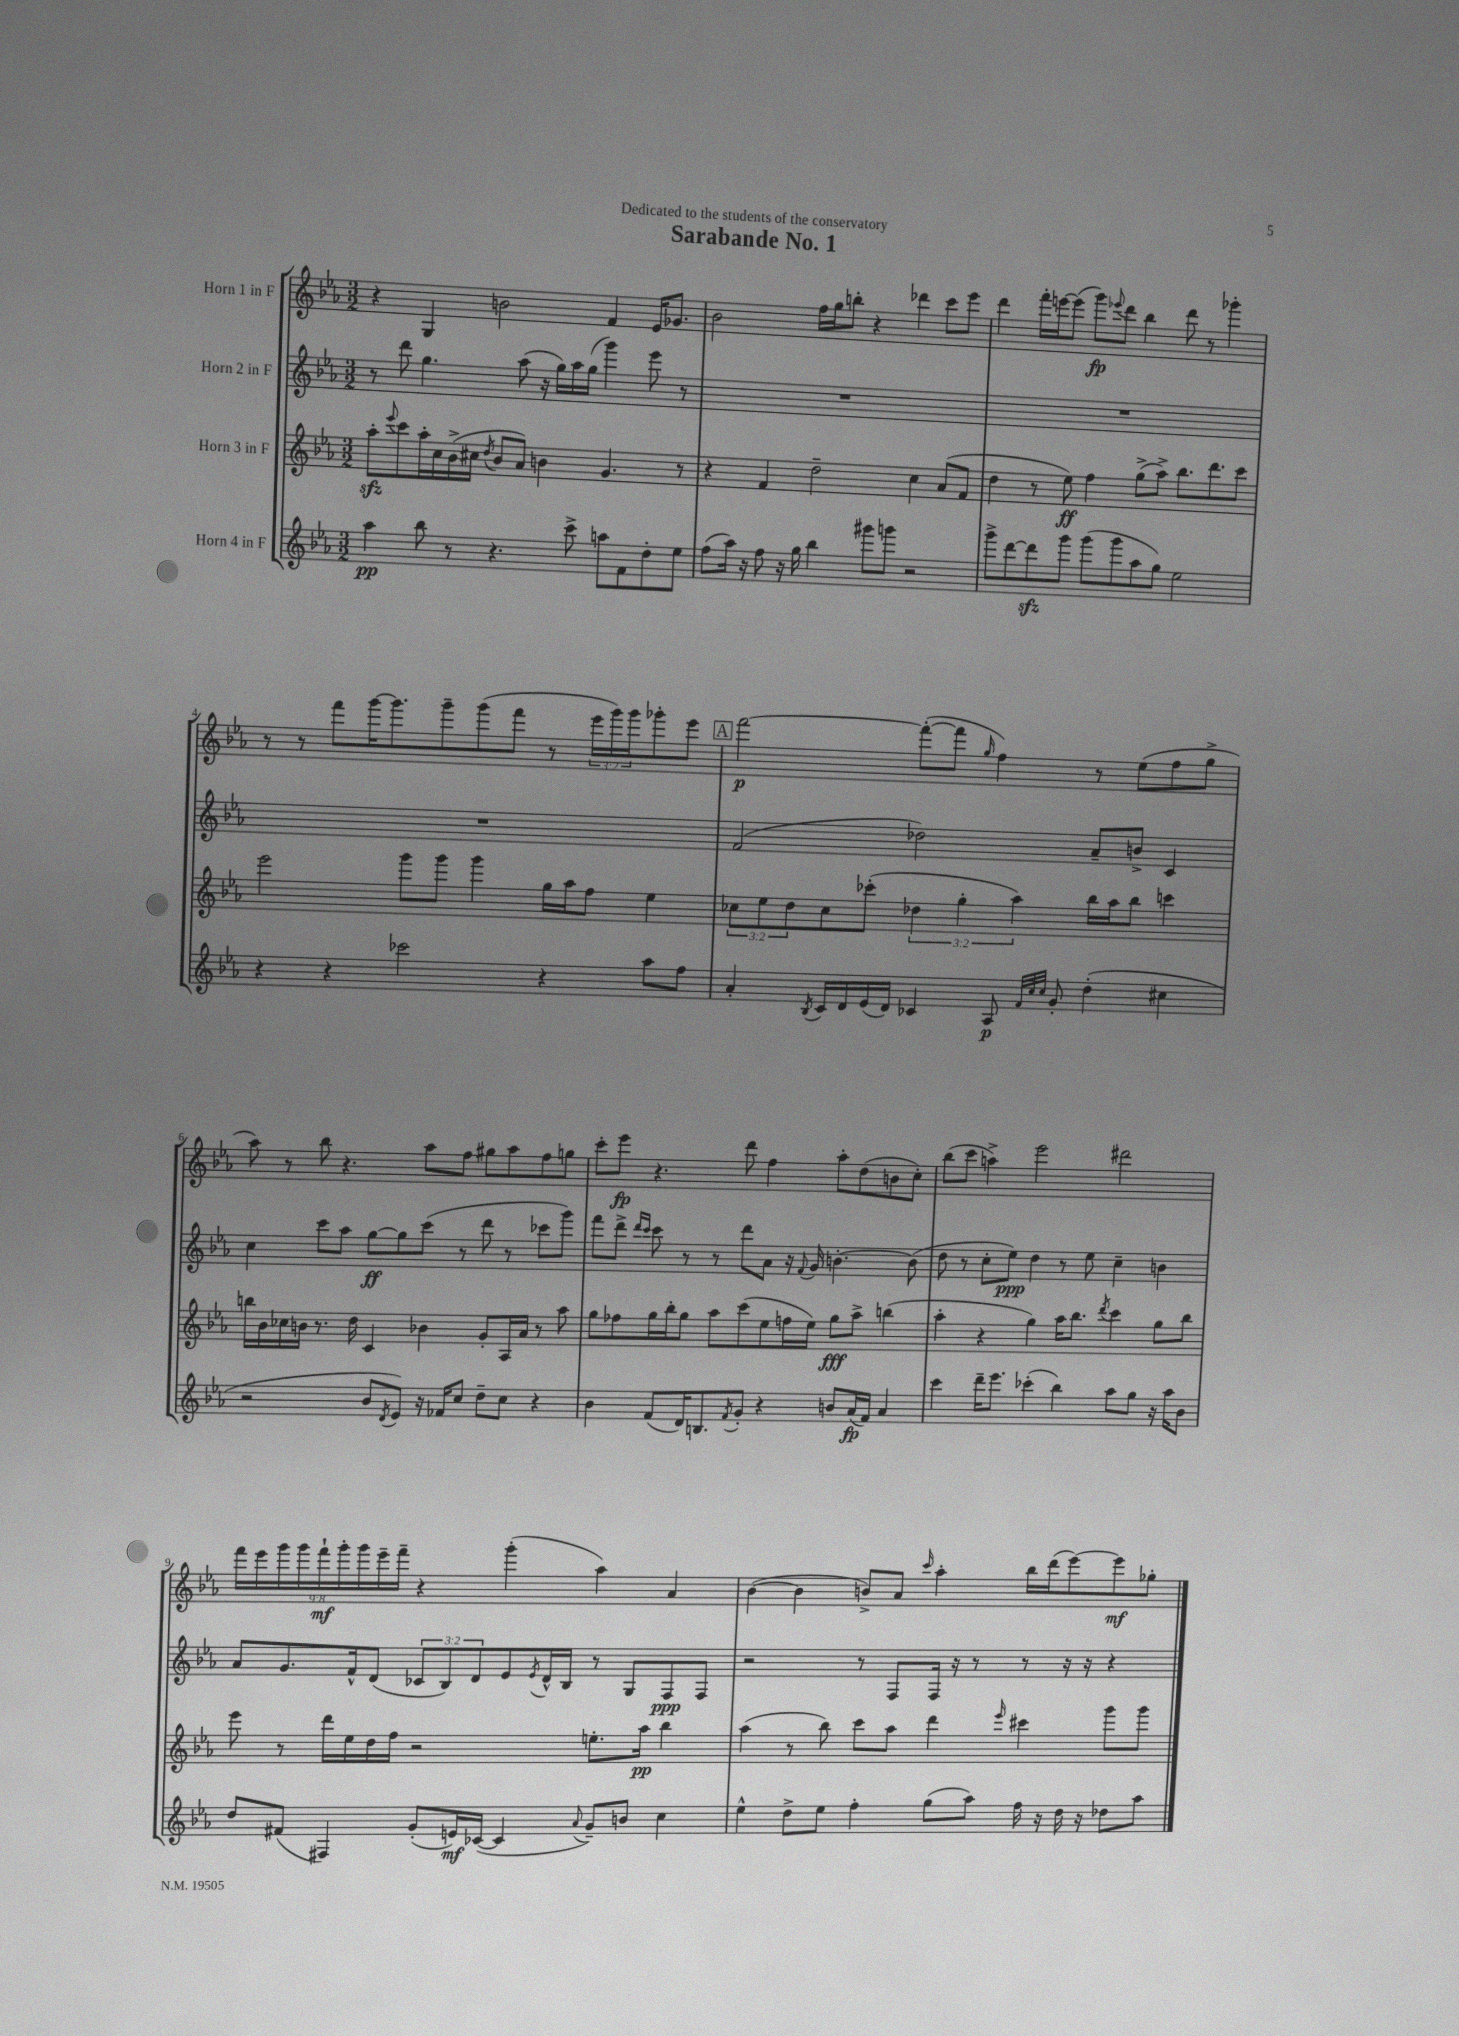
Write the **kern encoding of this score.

**kern	**dynam	**kern	**dynam	**kern	**dynam	**kern	**dynam
*part4	*part4	*part3	*part3	*part2	*part2	*part1	*part1
*staff4	*staff4	*staff3	*staff3	*staff2	*staff2	*staff1	*staff1
*I"Horn 4 in F	*	*I"Horn 3 in F	*	*I"Horn 2 in F	*	*I"Horn 1 in F	*
*clefG2	*	*clefG2	*	*clefG2	*	*clefG2	*
*k[b-e-a-]	*	*k[b-e-a-]	*	*k[b-e-a-]	*	*k[b-e-a-]	*
*M3/2	*	*M3/2	*	*M3/2	*	*M3/2	*
=1	=1	=1	=1	=1	=1	=1	=1
4aa-\	pp	8aa-zz'\L	.	8r	.	4r	.
.	.	8qqeee-/	.	.	.	.	.
.	.	8ccc\	.	8ddd\	.	.	.
8bb-\	.	16aa-'\L	.	4.gg\	.	4G/	.
.	.	16cc\	.	.	.	.	.
8r	.	(16b-^\	.	.	.	.	.
.	.	16cc#X\JJ	.	.	.	.	.
.	.	8qdd/	.	.	.	.	.
4.r	.	8b-/L	.	.	.	2bn\	.
.	.	8a-/J)	.	(8aa-\	.	.	.
.	.	4bn\	.	16r	.	.	.
.	.	.	.	16gg\LL)	.	.	.
8ccc^\	.	.	.	16aa-\	.	.	.
.	.	.	.	(16gg\JJ	.	.	.
8aan\L	.	4.g/	.	4ggg\)	.	4f/	.
8f\	.	.	.	.	.	.	.
8dd'\	.	.	.	8eee-\	.	16e-/KL	.
.	.	.	.	.	.	8.g-X/J	.
8ee-\J	.	8r	.	8r	.	.	.
=2	=2	=2	=2	=2	=2	=2	=2
(8ff\L	.	4r	.	1.r	.	2b-\	.
16aa-\Jk)	.	.	.	.	.	.	.
16r	.	.	.	.	.	.	.
8ff\	.	4f/	.	.	.	.	.
16r	.	.	.	.	.	.	.
16gg\	.	.	.	.	.	.	.
4bb-\	.	2dd~\	.	.	.	16ff\LL	.
.	.	.	.	.	.	16gg\J	.
.	.	.	.	.	.	8bbn'\J	.
8ggg#X\L	.	.	.	.	.	4r	.
8gggn\J	.	.	.	.	.	.	.
2r	.	4cc\	.	.	.	4ddd-X\	.
.	.	(8a-/L	.	.	.	8ccc\L	.
.	.	8f/J	.	.	.	8eee-\J	.
=3	=3	=3	=3	=3	=3	=3	=3
8ggg^\L	.	4dd\	.	1.r	.	4ddd\	.
[8ddd\	.	.	.	.	.	.	.
8dddzz\]	.	8r	.	.	.	16fff'\LL	.
.	.	.	.	.	.	[16eeen\J	.
8ggg\J	.	8ee-\)	ff	.	.	(8eee\J]	.
(8ggg\L	.	4ff\	.	.	.	8ggg\L)	fp
.	.	.	.	.	.	8qqeee-X/	.
8ggg\	.	.	.	.	.	8ddd\J	.
8aa-\	.	(8gg^\L	.	.	.	4bb-\	.
8gg\J)	.	8aa-^\J)	.	.	.	.	.
2ee-\	.	8.bb-\L	.	.	.	8ddd\	.
.	.	.	.	.	.	8r	.
.	.	8.ddd\	.	.	.	.	.
.	.	.	.	.	.	4ggg-X'\	.
.	.	8ccc\J	.	.	.	.	.
!!LO:LB:g=z
=4	=4	=4	=4	=4	=4	=4	=4
4r	.	2eee-\	.	1.r	.	8r	.
.	.	.	.	.	.	8r	.
4r	.	.	.	.	.	8fff\L	.
.	.	.	.	.	.	[16ggg\K	.
.	.	.	.	.	.	8.ggg\]	.
2ccc-X\	.	8ggg\L	.	.	.	.	.
.	.	8ggg\J	.	.	.	8ggg~\	.
.	.	4ggg\	.	.	.	(8ggg\	.
.	.	.	.	.	.	8fff\J	.
4r	.	16gg\LL	.	.	.	8r	.
.	.	16aa-\J	.	.	.	.	.
.	.	8ff\J	.	.	.	24eee-\LL	.
.	.	.	.	.	.	24ggg\)	.
.	.	.	.	.	.	24ggg\J	.
8aa-\L	.	4ee-\	.	.	.	8ggg-X'\	.
8ff\J	.	.	.	.	.	8eee-\J	.
!!LO:REH:place=s1:t=A
=5	=5	=5	=5	=5	=5	=5	=5
4a-'/	.	12cc-X\L	.	(2f/	.	[2fff\	p
.	.	12ee-\	.	.	.	.	.
.	.	12dd\	.	.	.	.	.
8qB-/	.	.	.	.	.	.	.
16c/LL	.	8cc-\	.	.	.	.	.
16d/	.	.	.	.	.	.	.
(16e-/	.	(8ccc-X'\J	.	.	.	.	.
16d/JJ)	.	.	.	.	.	.	.
4c-X/	.	6dd-X\	.	2dd-X\)	.	(8fff'\L_	.
.	.	.	.	.	.	8fff\J]	.
.	.	6gg'\	.	.	.	.	.
.	.	.	.	.	.	16qqgg/	.
8A-/	p	.	.	.	.	4ff\)	.
.	.	6aa-\)	.	.	.	.	.
32qqf/LLL	.	.	.	.	.	.	.
32qqcc/	.	.	.	.	.	.	.
32qqcc/JJJ	.	.	.	.	.	.	.
8g'/	.	.	.	.	.	.	.
(4dd'\	.	16bb-\LL	.	8a-~/L	.	8r	.
.	.	16aa-\J	.	.	.	.	.
.	.	8bb-\J	.	8bn^/J	.	(8ee-\L	.
4cc#X\	.	4cccn\	.	4c/	.	8ff\	.
.	.	.	.	.	.	8gg^\J	.
!!LO:LB:g=z
=6	=6	=6	=6	=6	=6	=6	=6
2r	.	16bbn\LL	.	4cc\	.	8aa-\)	.
.	.	16b-\	.	.	.	.	.
.	.	16cc-X\	.	.	.	8r	.
.	.	16bn\JJ	.	.	.	.	.
.	.	8.r	.	8ccc\L	.	8bb-\	.
.	.	.	.	8aa-\J	.	4.r	.
.	.	16dd\	.	.	.	.	.
8b-/L	.	4c/	.	[8gg\L	ff	.	.
8qd/	.	.	.	.	.	.	.
8e-/J)	.	.	.	8gg\]	.	.	.
16r	.	4b-X\	.	(8ccc\J	.	8aa-\L	.
16f-X/KL	.	.	.	.	.	.	.
8cc/J	.	.	.	8r	.	8ff\J	.
8dd~\L	.	8g'/L	.	8ddd\	.	8gg#X\L	.
8cc\J	.	16A-/L	.	8r	.	8aa-\	.
.	.	16a-/JJ	.	.	.	.	.
4r	.	8r	.	8ccc-X\L	.	8ff\	.
.	.	8aa-\	.	8ggg\J)	.	8ggn\J	.
=7	=7	=7	=7	=7	=7	=7	=7
4b-\	.	8gg\L	.	8fff\L	.	8ccc'\L	.
.	.	8ff-X\	.	8ddd^\J	.	8eee-\J	fp
.	.	.	.	16qqddd/LL	.	.	.
.	.	.	.	16qqccc/JJ	.	.	.
(8f/L	.	16gg\L	.	8ccc\	.	4.r	.
.	.	16bb-'\J	.	.	.	.	.
16d/K)	.	8gg\J	.	8r	.	.	.
8.Bn/	.	.	.	.	.	.	.
.	.	8aa-\L	.	8r	.	.	.
8qf/	.	.	.	.	.	.	.
8g'/J	.	(8ccc\	.	8ddd\L	.	8ddd\	.
4r	.	8ee-\	.	8a-\J	.	4ff\	.
.	.	16ffn\L	.	16r	.	.	.
.	.	.	.	8qqf/	.	.	.
.	.	16ee-\JJ)	.	16g/	.	.	.
8bn/L	.	8gg\L	fff	[4.bn'\	.	8aa-'\L	.
(16a-/L	fp	8aa-^\J	.	.	.	(8dd\	.
16f/JJ)	.	.	.	.	.	.	.
4a-/	.	(4bbn\	.	.	.	8bn\	.
.	.	.	.	(8b\]	.	8cc'\J)	.
=8	=8	=8	=8	=8	=8	=8	=8
4ccc\	.	4aa-'\	.	8dd\	.	(8bb-\L	.
.	.	.	.	8r	.	8ccc\J	.
16ddd~\KL	.	4r	.	8cc'\L	.	4aan^\)	.
8.eee-\J	.	.	.	.	.	.	.
.	.	.	.	8ee-\J)	ppp	.	.
(4ccc-X'\	.	4gg\)	.	4dd\	.	2eee-\	.
4bb-\)	.	16aa-\KL	.	8r	.	.	.
.	.	8.bb-\J	.	.	.	.	.
.	.	.	.	8ee-\	.	.	.
.	.	8qddd/	.	.	.	.	.
8aa-\L	.	4ccc\	.	4cc~\	.	2ddd#X\	.
8gg\J	.	.	.	.	.	.	.
16r	.	8gg\L	.	4bn\	.	.	.
16aa-\KL	.	.	.	.	.	.	.
8b-\J	.	8bb-\J	.	.	.	.	.
!!LO:LB:g=z
=9	=9	=9	=9	=9	=9	=9	=9
8dd/L	.	8eee-\	.	8a-/L	.	18fff\LL	.
.	.	.	.	.	.	18eee-\	.
.	.	.	.	.	.	18ggg\	.
(8f#X/J	.	8r	.	8.g/	.	.	.
.	.	.	.	.	.	18ggg\	.
.	.	.	.	.	.	18fff`\	mf
4F#X/)	.	16ddd\LL	.	.	.	.	.
.	.	.	.	.	.	18ggg'\	.
.	.	16ee-\	.	16f^^/k	.	.	.
.	.	.	.	.	.	18ggg\	.
.	.	16dd\	.	(8d/J	.	.	.
.	.	.	.	.	.	18eee-~\	.
.	.	16ff\JJ	.	.	.	.	.
.	.	.	.	.	.	18fff~\JJ	.
(8g'/L	.	2r	.	12c-X/L	.	4r	.
.	.	.	.	12B-/)	.	.	.
16en/L)	mf	.	.	.	.	.	.
.	.	.	.	12d/	.	.	.
([16c-X/JJ	.	.	.	.	.	.	.
4c-/]	.	.	.	8e-/	.	(4ggg'\	.
.	.	.	.	8qe-/	.	.	.
.	.	.	.	16d^^/L	.	.	.
.	.	.	.	16B-/JJ	.	.	.
8qqa-/	.	.	.	.	.	.	.
8g~/L)	.	8.een'\L	.	8r	.	4aa-\)	.
8bn/J	.	.	.	8G/L	.	.	.
.	.	16aa-\Jk	pp	.	.	.	.
4cc\	.	4bb-\	.	8F/	ppp	4a-/	.
.	.	.	.	8F/J	.	.	.
=10	=10	=10	=10	=10	=10	=10	=10
4ee-^^\	.	(4aa-\	.	2r	.	([4b-\	.
8dd^\L	.	8r	.	.	.	4b-\]	.
8ee-\J	.	8bb-\)	.	.	.	.	.
4ff'\	.	8ccc\L	.	8r	.	8bn^/L)	.
.	.	8aa-\J	.	8F/L	.	8a-/J	.
.	.	.	.	.	.	16qqccc/	.
(8gg\L	.	4ddd\	.	16F/Jk	.	4aa-'\	.
.	.	.	.	16r	.	.	.
8aa-\J)	.	.	.	8r	.	.	.
.	.	16qqeee-/	.	.	.	.	.
16ff\	.	4ccc#X\	.	8r	.	16bb-\LL	.
16r	.	.	.	.	.	(16ddd\J	.
16dd\	.	.	.	16r	.	[8eee-\)	.
16r	.	.	.	16r	.	.	.
8dd-X\L	.	8ggg\L	.	4r	.	8eee-\]	mf
8aa-\J	.	8ggg\J	.	.	.	8gg-X'\J	.
==	==	==	==	==	==	==	==
*-	*-	*-	*-	*-	*-	*-	*-
